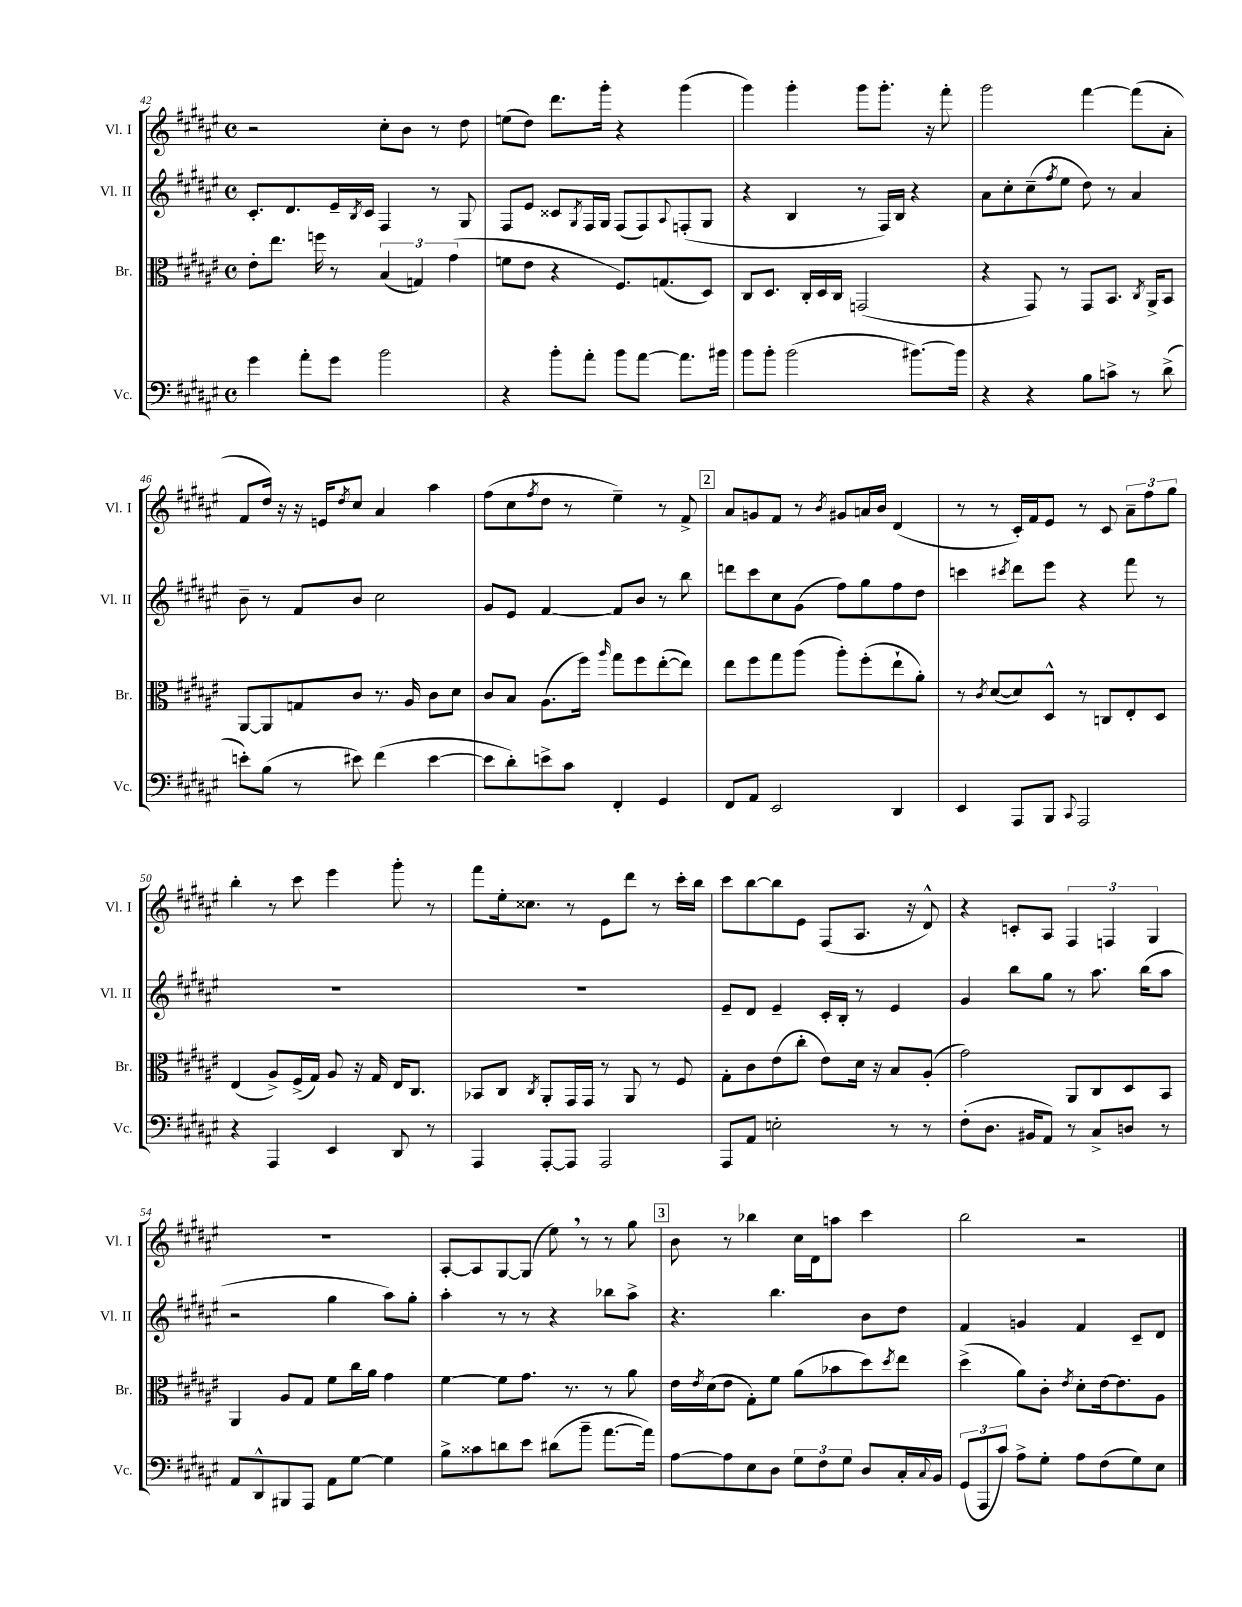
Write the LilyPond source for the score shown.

<<
\new StaffGroup <<
\new Staff = "s0" \with { instrumentName = "Vl. I" shortInstrumentName = "Vl. I" } {
    \clef treble \key fis \major \defaultTimeSignature \time 4/4
    r2 cis''8-. b'8 r8 dis''8 |
    e''8( dis''8) dis'''8. gis'''16-. r4 gis'''4( |
    gis'''4) gis'''4-. gis'''8 gis'''8.-. r16 fis'''8-. |
    gis'''2 fis'''4~ fis'''8( ais'8-. |
    fis'8 dis''16) r16 r16 e'16 \acciaccatura { dis''8 } cis''8 ais'4 ais''4 |
    fis''8( cis''8 \acciaccatura { fis''8 } dis''8 r8 eis''4--) r8 fis'8-> |
    \mark \markup { \box "2" } ais'8 g'8 fis'8 r8 \acciaccatura { b'8 } gis'8 a'16 b'16 dis'4( |
    r8 r8 cis'16-.) fis'16 eis'8 r8 cis'8 \tuplet 3/2 { ais'8-- fis''8 gis''8 } |
    b''4-. r8 cis'''8 eis'''4 gis'''8-. r8 |
    fis'''8 eis''16-. cisis''8. r8 eis'8 dis'''8 r8 cis'''16-. b''16 |
    cis'''8 b''8~ b''8 eis'8 fis8( ais8. r16 dis'8-^) |
    r4 c'8-. ais8 \tuplet 3/2 { fis4 f4 gis4 } |
    R1 |
    ais8~-. ais8 gis8~ gis8( eis''8) \breathe r8 r8 gis''8 |
    \mark \markup { \box "3" } b'8 r8 bes''4 cis''16 dis'16 a''8 cis'''4 |
    b''2 r2 \bar "|." |
}
\new Staff = "s1" \with { instrumentName = "Vl. II" shortInstrumentName = "Vl. II" } {
    \clef treble \key fis \major \defaultTimeSignature \time 4/4
    cis'8.-. dis'8. eis'16-- \acciaccatura { b8 } cis'16 fis4 r8 gis8 |
    fis8 eis'8 cisis'8 \acciaccatura { gis8 } fis16 gis16 fis8( fis8) \appoggiatura { ais8 } f8-.( gis8 |
    r4 b4 r8 fis16) b16 r4 |
    ais'8 cis''8-. cis''8--( \acciaccatura { fis''8 } eis''8 dis''8) r8 ais'4 |
    b'8-- r8 fis'8 b'8 cis''2 |
    gis'8 eis'8 fis'4~ fis'8 b'8 r8 b''8 |
    \mark \markup { \box "2" } d'''8 cis'''8 cis''8 gis'8( fis''8) gis''8 fis''8 dis''8 |
    c'''4 \acciaccatura { cis'''8 } dis'''8 eis'''8 r4 fis'''8 r8 |
    R1 |
    R1 |
    eis'8-- dis'8 eis'4-- cis'16-. b16-. r8 eis'4 |
    gis'4 b''8 gis''8 r8 ais''8. b''16( ais''8 |
    r2 gis''4 ais''8) gis''8-. |
    ais''4-. r8 r8 r4 bes''8 ais''8-> |
    \mark \markup { \box "3" } r4. b''4. b'8 dis''8 |
    fis'4 g'4 fis'4 cis'8-- dis'8 \bar "|." |
}
\new Staff = "s2" \with { instrumentName = "Br." shortInstrumentName = "Br." } {
    \clef alto \key fis \major \defaultTimeSignature \time 4/4
    eis'8-. eis''8. f''16 r8 \tuplet 3/2 { b4( g4) gis'4( } |
    f'8 eis'8 r4 fis8.) g8.( dis8) |
    cis8 dis8. cis16-. dis16 cis16 g,2( |
    r4 gis,8) r8 gis,8 b,8. \acciaccatura { cis8 } ais,16-> b,8 |
    ais,8~ ais,8 g8 cis'8 r8. ais16 cis'8 dis'8 |
    cis'8 b8 ais8.( fis''16) \grace { ais''16 } gis''8 fis''8 eis''8~-.( eis''8) |
    \mark \markup { \box "2" } eis''8 fis''8 gis''8 ais''8( ais''8-.) fis''8-.( eis''8-! ais'8-.) |
    r8 \acciaccatura { cis'8 } dis'8~( dis'8) dis8-^ r8 c8 eis8-. dis8 |
    eis4( ais8->) fis16->( gis16) ais8 r16 gis16 eis16 cis8. |
    bes,8 cis8 \acciaccatura { cis8 } ais,8-. gis,16 gis,16 r8 ais,8 r8 fis8 |
    gis8-. cis'8 eis'8( cis''8-. eis'8) dis'16 r16 b8 ais8-.( |
    gis'2) ais,8 cis8 dis8 b,8 |
    ais,4 ais8 gis8 fis'8 cis''16 ais'16 gis'4 |
    fis'4~ fis'8 gis'8. r8. r8 ais'8 |
    \mark \markup { \box "3" } eis'16 \acciaccatura { eis'8 } dis'16( eis'8 gis8-.) fis'8 ais'8( bes'8 dis''8) \acciaccatura { dis''8 } eis''8 |
    dis''4->( ais'8) cis'8-. \acciaccatura { eis'8 } dis'8-. eis'16~ eis'8. ais8 \bar "|." |
}
\new Staff = "s3" \with { instrumentName = "Vc." shortInstrumentName = "Vc." } {
    \clef bass \key fis \major \defaultTimeSignature \time 4/4
    gis'4 ais'8-. gis'8 b'2 |
    r4 b'8-. ais'8-. b'8 ais'8~ ais'8. bis'16 |
    b'8 b'8-. b'2( bis'8.~) bis'16 |
    r4 r4 b8 c'8-> r8 dis'8->( |
    e'8-.) b8( r8 eis'8) fis'4( eis'4~ |
    eis'8 dis'8-.) e'8-> cis'8 fis,4-. gis,4 |
    \mark \markup { \box "2" } fis,8 ais,8 eis,2 dis,4 |
    eis,4 ais,,8 b,,8 \appoggiatura { cis,8 } ais,,2 |
    r4 ais,,4 eis,4 dis,8 r8 |
    ais,,4 ais,,8~-. ais,,8 ais,,2 |
    ais,,8 ais,8 e2-. r8 r8 |
    fis8-.( dis8. bis,16 ais,8) r8 cis8-> d8 r8 |
    ais,8 dis,8-^ bis,,8 ais,,8 ais,8 gis8~ gis4 |
    b8-> cisis'8 d'8 eis'8 dis'8( b'8-- ais'8.~ ais'16) |
    \mark \markup { \box "3" } ais8~ ais8 eis8 dis8 \tuplet 3/2 { gis8 fis8 gis8 } dis8 cis16-. \appoggiatura { cis8 } b,16 |
    \tuplet 3/2 { gis,8( ais,,8 cis'8) } ais8-> gis8-. ais8 fis8( gis8) eis8 \bar "|." |
}
>>
>>
\layout { \context { \Score currentBarNumber = #42 } }
